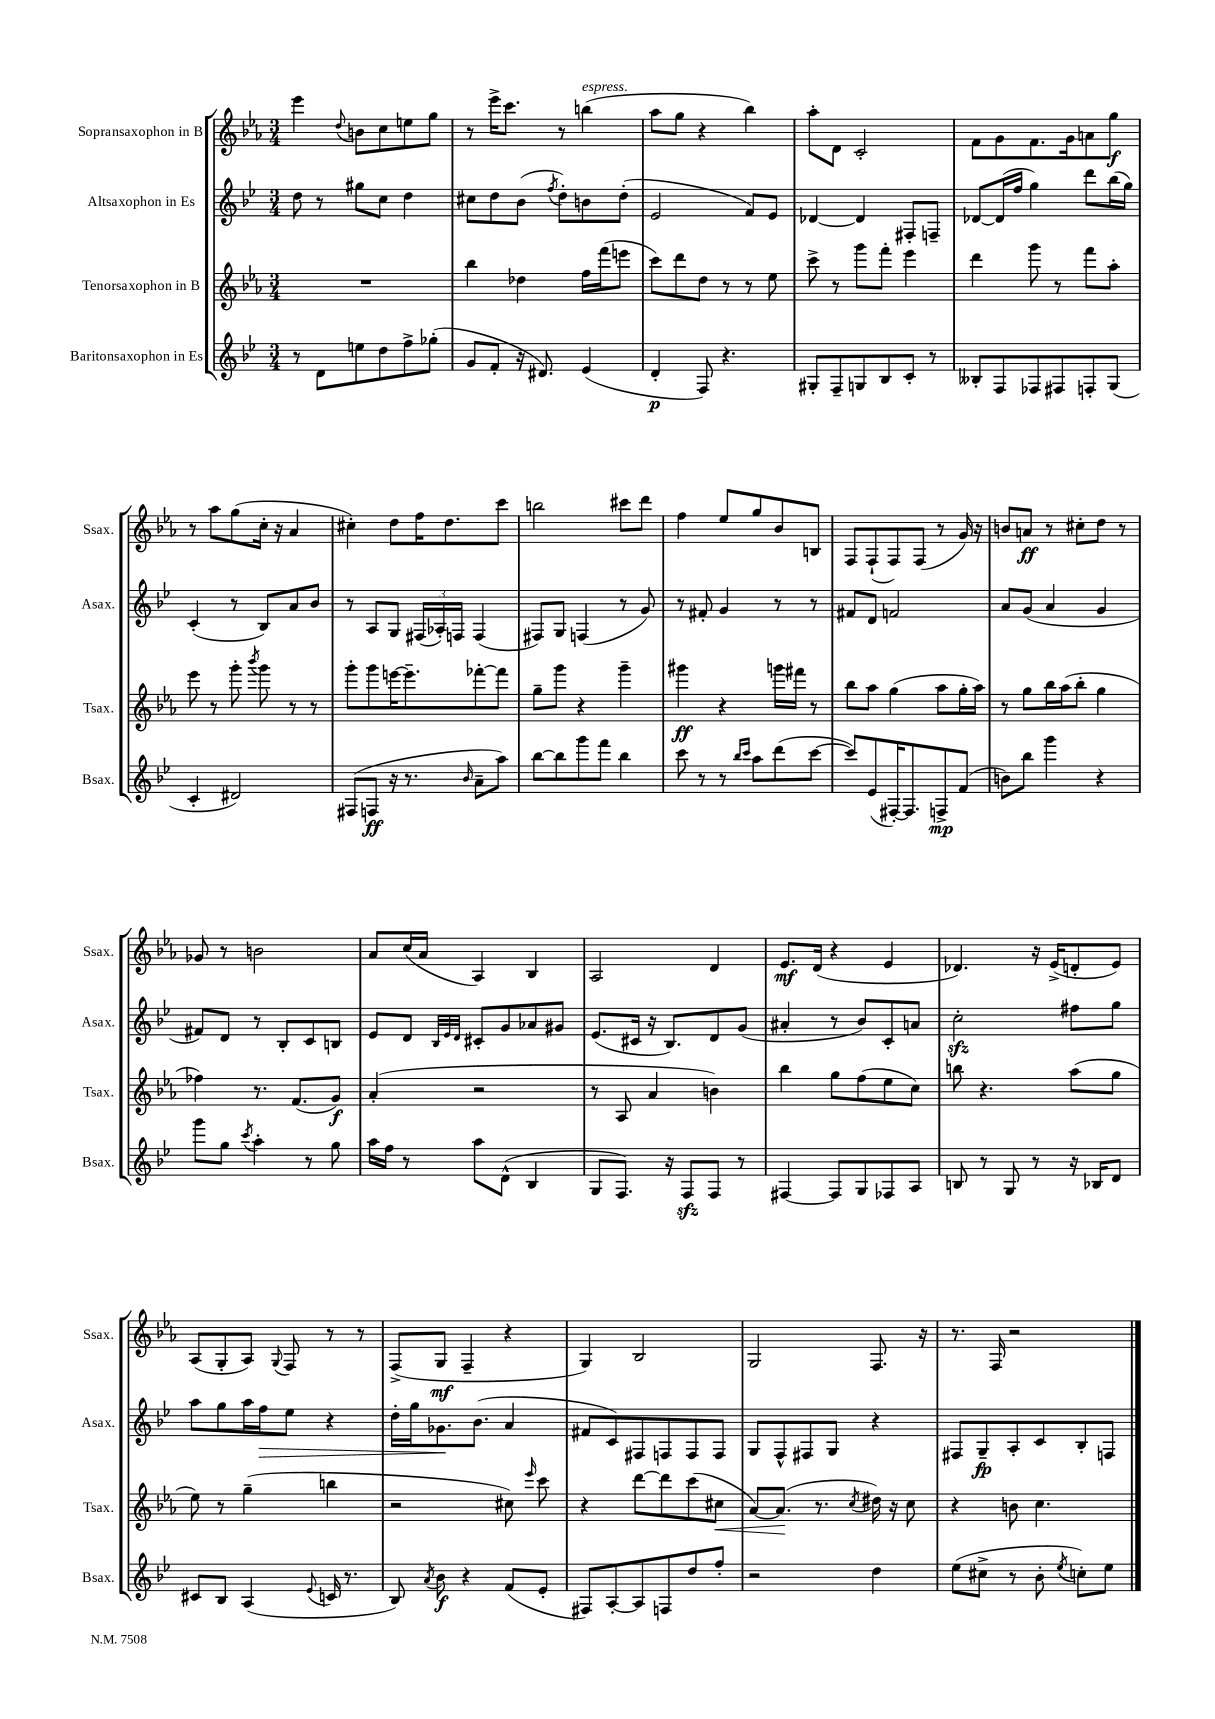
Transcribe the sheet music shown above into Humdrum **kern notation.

**kern	**dynam	**kern	**dynam	**kern	**dynam	**kern	**dynam
*part4	*part4	*part3	*part3	*part2	*part2	*part1	*part1
*staff4	*staff4	*staff3	*staff3	*staff2	*staff2	*staff1	*staff1
*I"Baritonsaxophon in Es	*	*I"Tenorsaxophon in B	*	*I"Altsaxophon in Es	*	*I"Sopransaxophon in B	*
*I'Bsax.	*	*I'Tsax.	*	*I'Asax.	*	*I'Ssax.	*
*clefG2	*	*clefG2	*	*clefG2	*	*clefG2	*
*k[b-e-]	*	*k[b-e-a-]	*	*k[b-e-]	*	*k[b-e-a-]	*
*M3/4	*	*M3/4	*	*M3/4	*	*M3/4	*
=17	=17	=17	=17	=17	=17	=17	=17
8r	.	2.r	.	8dd\	.	4eee-\	.
8d\L	.	.	.	8r	.	.	.
.	.	.	.	.	.	8qqdd/	.
8een\	.	.	.	8gg#X\L	.	8bn\L	.
8dd\	.	.	.	8cc\J	.	8cc\	.
8ff^\	.	.	.	4dd\	.	8een\	.
(8gg-X'\J	.	.	.	.	.	8gg\J	.
=18	=18	=18	=18	=18	=18	=18	=18
8g/L	.	4bb-\	.	8cc#X\L	.	8r	.
8f'/J	.	.	.	8dd\	.	16eee-^\KL	.
.	.	.	.	.	.	8.ccc\J	.
16r	.	4dd-X\	.	(8b-\J	.	.	.
8.d#X/)	.	.	.	.	.	.	.
.	.	.	.	8qff/	.	.	.
.	.	.	.	8dd'\L)	.	8r	.
!	!	!	!	!	!	!LO:TX:a:i:t=espress.	!
(4e-/	.	16ff\LL	.	8bn\	.	(4bbn\	.
.	.	(16fff\J	.	.	.	.	.
.	.	8eeen\J	.	(8dd'\J	.	.	.
=19	=19	=19	=19	=19	=19	=19	=19
4d'/	p	8ccc\L)	.	2e-/	.	8aa-\L	.
.	.	8ddd\	.	.	.	8gg\J	.
8F/)	.	8dd\J	.	.	.	4r	.
4.r	.	8r	.	.	.	.	.
.	.	8r	.	8f/L)	.	4bb-\)	.
.	.	8ee-\	.	8e-/J	.	.	.
=20	=20	=20	=20	=20	=20	=20	=20
8G#X'/L	.	8ccc^\	.	[4d-X/	.	8aa-'\L	.
8F~/	.	8r	.	.	.	8d\J	.
8Gn/	.	8ggg\L	.	4d-/]	.	2c'/	.
8B-/	.	8fff'\J	.	.	.	.	.
8c'/J	.	4eee-\	.	8F#X'/L	.	.	.
8r	.	.	.	8Fn~/J	.	.	.
=21	=21	=21	=21	=21	=21	=21	=21
8B--X'/L	.	4ddd\	.	[8d-X/L	.	8f\L	.
8F/	.	.	.	(16d-/L]	.	8g\	.
.	.	.	.	16ff/JJ	.	.	.
8F-X/	.	8ggg\	.	4gg\)	.	8.f\	.
8F#X/	.	8r	.	.	.	.	.
.	.	.	.	.	.	16g\k	.
8Fn'/	.	8fff\L	.	8ddd\L	.	8an\	.
(8G/J	.	8aa-'\J	.	(16bb-\L	.	8gg\J	f
.	.	.	.	16gg\JJ)	.	.	.
!!LO:LB:g=z
=22	=22	=22	=22	=22	=22	=22	=22
4c'/	.	8eee-\	.	(4c'/	.	8r	.
.	.	8r	.	.	.	8aa-\L	.
2d#X/)	.	8ggg'\	.	8r	.	(8gg\	.
.	.	8qbbb-/	.	.	.	.	.
.	.	8ggg\	.	8B-/L)	.	16cc'\Jk	.
.	.	.	.	.	.	16r	.
.	.	8r	.	8a/	.	4a-/	.
.	.	8r	.	8b-/J	.	.	.
=23	=23	=23	=23	=23	=23	=23	=23
(8F#X/L	.	8ggg'\L	.	8r	.	4cc#X'\)	.
8Fn/J	ff	8ggg\	.	8A/L	.	.	.
16r	.	[16eeen\K	.	8G/J	.	8dd\L	.
8.r	.	8.eee~\]	.	.	.	.	.
.	.	.	.	(24F#X/LL	.	16ff\K	.
.	.	.	.	24A-X'/)	.	.	.
.	.	.	.	.	.	8.dd\	.
.	.	.	.	24Fn/JJ	.	.	.
16qqb-/	.	.	.	.	.	.	.
8a~\L	.	[8fff-X'\	.	(4F/	.	.	.
8aa\J)	.	8fff-\J]	.	.	.	8ccc\J	.
=24	=24	=24	=24	=24	=24	=24	=24
[8bb-\L	.	8gg~\L	.	8F#X/L)	.	2bbn\	.
8bb-\]	.	8ggg\J	.	8G/J	.	.	.
8ggg\	.	4r	.	(4Fn/	.	.	.
8fff\J	.	.	.	.	.	.	.
4bb-\	.	4ggg~\	.	8r	.	8ccc#X\L	.
.	.	.	.	8g/)	.	8ddd\J	.
=25	=25	=25	=25	=25	=25	=25	=25
8ccc\	.	4ggg#X\	ff	8r	.	4ff\	.
8r	.	.	.	8f#X'/	.	.	.
8r	.	4r	.	4g/	.	8ee-/L	.
16qqbb-/LL	.	.	.	.	.	.	.
16qqccc/JJ	.	.	.	.	.	.	.
8aa\L	.	.	.	.	.	8gg/	.
(8ddd\	.	16gggn\LL	.	8r	.	8b-/	.
.	.	16fff#X\JJ	.	.	.	.	.
[8ccc\J	.	8r	.	8r	.	8Bn/J	.
=26	=26	=26	=26	=26	=26	=26	=26
8ccc/L])	.	8bb-\L	.	8f#X/L	.	8F/L	.
(8e-/	.	8aa-\J	.	8d/J	.	(8F`/	.
[16F#X'/K)	.	(4gg\	.	2fn/	.	8F/)	.
8.F#/]	.	.	.	.	.	.	.
.	.	.	.	.	.	(8F/J	.
8Fn^/	mp	8aa-\L	.	.	.	8r	.
(8f/J	.	16gg'\L	.	.	.	16g/)	.
.	.	16aa-\JJ)	.	.	.	16r	.
=27	=27	=27	=27	=27	=27	=27	=27
8bn\L)	.	8r	.	8a/L	.	8bn/L	.
8bb-\J	.	8gg\L	.	(8g/J	.	8an/J	ff
4ggg\	.	16bb-\L	.	4a/	.	8r	.
.	.	(16aa-\J	.	.	.	.	.
.	.	8bb-'\J	.	.	.	8cc#X'\L	.
4r	.	4gg\	.	4g/	.	8dd\J	.
.	.	.	.	.	.	8r	.
!!LO:LB:g=z
=28	=28	=28	=28	=28	=28	=28	=28
8ggg\L	.	4ff-X\)	.	8f#X/L)	.	8g-X/	.
8gg\J	.	.	.	8d/J	.	8r	.
8qccc/	.	.	.	.	.	.	.
4aa'\	.	8.r	.	8r	.	2bn\	.
.	.	.	.	8B-'/L	.	.	.
.	.	(8.f/L	.	.	.	.	.
8r	.	.	.	8c/	.	.	.
8gg\	.	8g/J)	f	8Bn/J	.	.	.
=29	=29	=29	=29	=29	=29	=29	=29
16aa\LL	.	(4a-'/	.	8e-/L	.	8a-/L	.
16ff\JJ	.	.	.	.	.	.	.
8r	.	.	.	8d/J	.	(16cc/L	.
.	.	.	.	.	.	16a-/JJ	.
.	.	.	.	32qqB-/LLL	.	.	.
.	.	.	.	32qqe-/	.	.	.
.	.	.	.	32qqd/JJJ	.	.	.
8aa\L	.	2r	.	8c#X'/L	.	4A-/)	.
(8d^^\J	.	.	.	8g/	.	.	.
4B-/	.	.	.	8a-X/	.	4B-/	.
.	.	.	.	8g#X/J	.	.	.
=30	=30	=30	=30	=30	=30	=30	=30
8G/L	.	8r	.	(8.e-/L	.	2A-/	.
8.F/J)	.	8A-/	.	.	.	.	.
.	.	.	.	16c#X/Jk	.	.	.
.	.	4a-/	.	16r	.	.	.
16r	.	.	.	8.B-/L)	.	.	.
8Fzz/L	.	.	.	.	.	.	.
8F/J	.	4bn\)	.	8d/	.	4d/	.
8r	.	.	.	(8g/J	.	.	.
=31	=31	=31	=31	=31	=31	=31	=31
[4F#X/	.	4bb-\	.	4a#X'/	.	8.e-/L	mf
.	.	.	.	.	.	(16d/Jk	.
8F#/L]	.	8gg\L	.	8r	.	4r	.
8G/	.	(8ff\	.	8b-/L)	.	.	.
8F-X/	.	8ee-\	.	8c'/	.	4e-/	.
8A/J	.	8cc\J)	.	8an/J	.	.	.
=32	=32	=32	=32	=32	=32	=32	=32
8Bn/	.	8bbn\	.	2cczz'\	.	4.d-X/)	.
8r	.	4.r	.	.	.	.	.
8G/	.	.	.	.	.	.	.
8r	.	.	.	.	.	16r	.
.	.	.	.	.	.	(16e-^/KL	.
16r	.	(8aa-\L	.	8ff#X\L	.	8dn'/	.
16B-X/KL	.	.	.	.	.	.	.
8d/J	.	8gg\J	.	8gg\J	.	8e-/J)	.
!!LO:LB:g=z
=33	=33	=33	=33	=33	=33	=33	=33
8c#X/L	.	8ee-\)	.	8aa\L	.	(8A-/L	.
8B-/J	.	8r	.	8gg\	.	8G'/	.
(4A/	.	(4gg~\	.	16aa\L	.	8A-/J)	.
!	!	!	!	!	!LO:HP:b	!	!
.	.	.	.	16ff\J	>	.	.
.	.	.	.	.	.	8qqG/	.
.	.	.	.	8ee-\J	.	8F/	.
8qqe-/	.	.	.	.	.	.	.
16cn/	.	4bbn\	.	4r	.	8r	.
8.r	.	.	.	.	.	.	.
.	.	.	.	.	.	8r	.
=34	=34	=34	=34	=34	=34	=34	=34
8B-/)	.	2r	.	16dd'\LL	.	(8F^/L	.
.	.	.	.	16gg\J	.	.	.
8qa/	.	.	.	.	.	.	.
8b-\	f	.	.	8.g-X\	.	8G/J	mf
4r	.	.	.	.	.	4F~/	.
.	.	.	.	(8.b-\J	]	.	.
(8f/L	.	8cc#X\)	.	4a/	.	4r	.
.	.	16qqeee-/	.	.	.	.	.
8e-'/J	.	8ccc\	.	.	.	.	.
=35	=35	=35	=35	=35	=35	=35	=35
8F#X/L)	.	4r	.	8f#X/L	.	4G/)	.
[8A'/	.	.	.	8c/)	.	.	.
8A/]	.	[8ddd\L	.	8F#X/	.	2B-/	.
8Fn/	.	8ddd\]	.	8Fn/	.	.	.
8dd/	.	(8ccc\	.	8F/	.	.	.
!	!	!	!LO:HP:b	!	!	!	!
8ff'/J	.	8cc#X\J	<	8F/J	.	.	.
=36	=36	=36	=36	=36	=36	=36	=36
2r	.	[8a-/L)	.	8G/L	.	2G/	.
.	.	(8.a-/J]	.	8F^^/	.	.	.
.	.	.	.	8F#X/	.	.	.
.	.	8.r	[	.	.	.	.
.	.	.	.	8G/J	.	.	.
.	.	8qcc/	.	.	.	.	.
4dd\	.	16dd#X\)	.	4r	.	8.F/	.
.	.	16r	.	.	.	.	.
.	.	8cc\	.	.	.	.	.
.	.	.	.	.	.	16r	.
=37	=37	=37	=37	=37	=37	=37	=37
(8ee-\L	.	4r	.	8F#X/L	.	8.r	.
8cc#X^\J	.	.	.	8G~/	fp	.	.
.	.	.	.	.	.	16F/	.
8r	.	8bn\	.	8A'/	.	2r	.
8b-'\	.	4.cc\	.	8c/	.	.	.
8qee-/	.	.	.	.	.	.	.
8ccn'\L)	.	.	.	8B-'/	.	.	.
8ee-\J	.	.	.	8Fn/J	.	.	.
==	==	==	==	==	==	==	==
*-	*-	*-	*-	*-	*-	*-	*-
